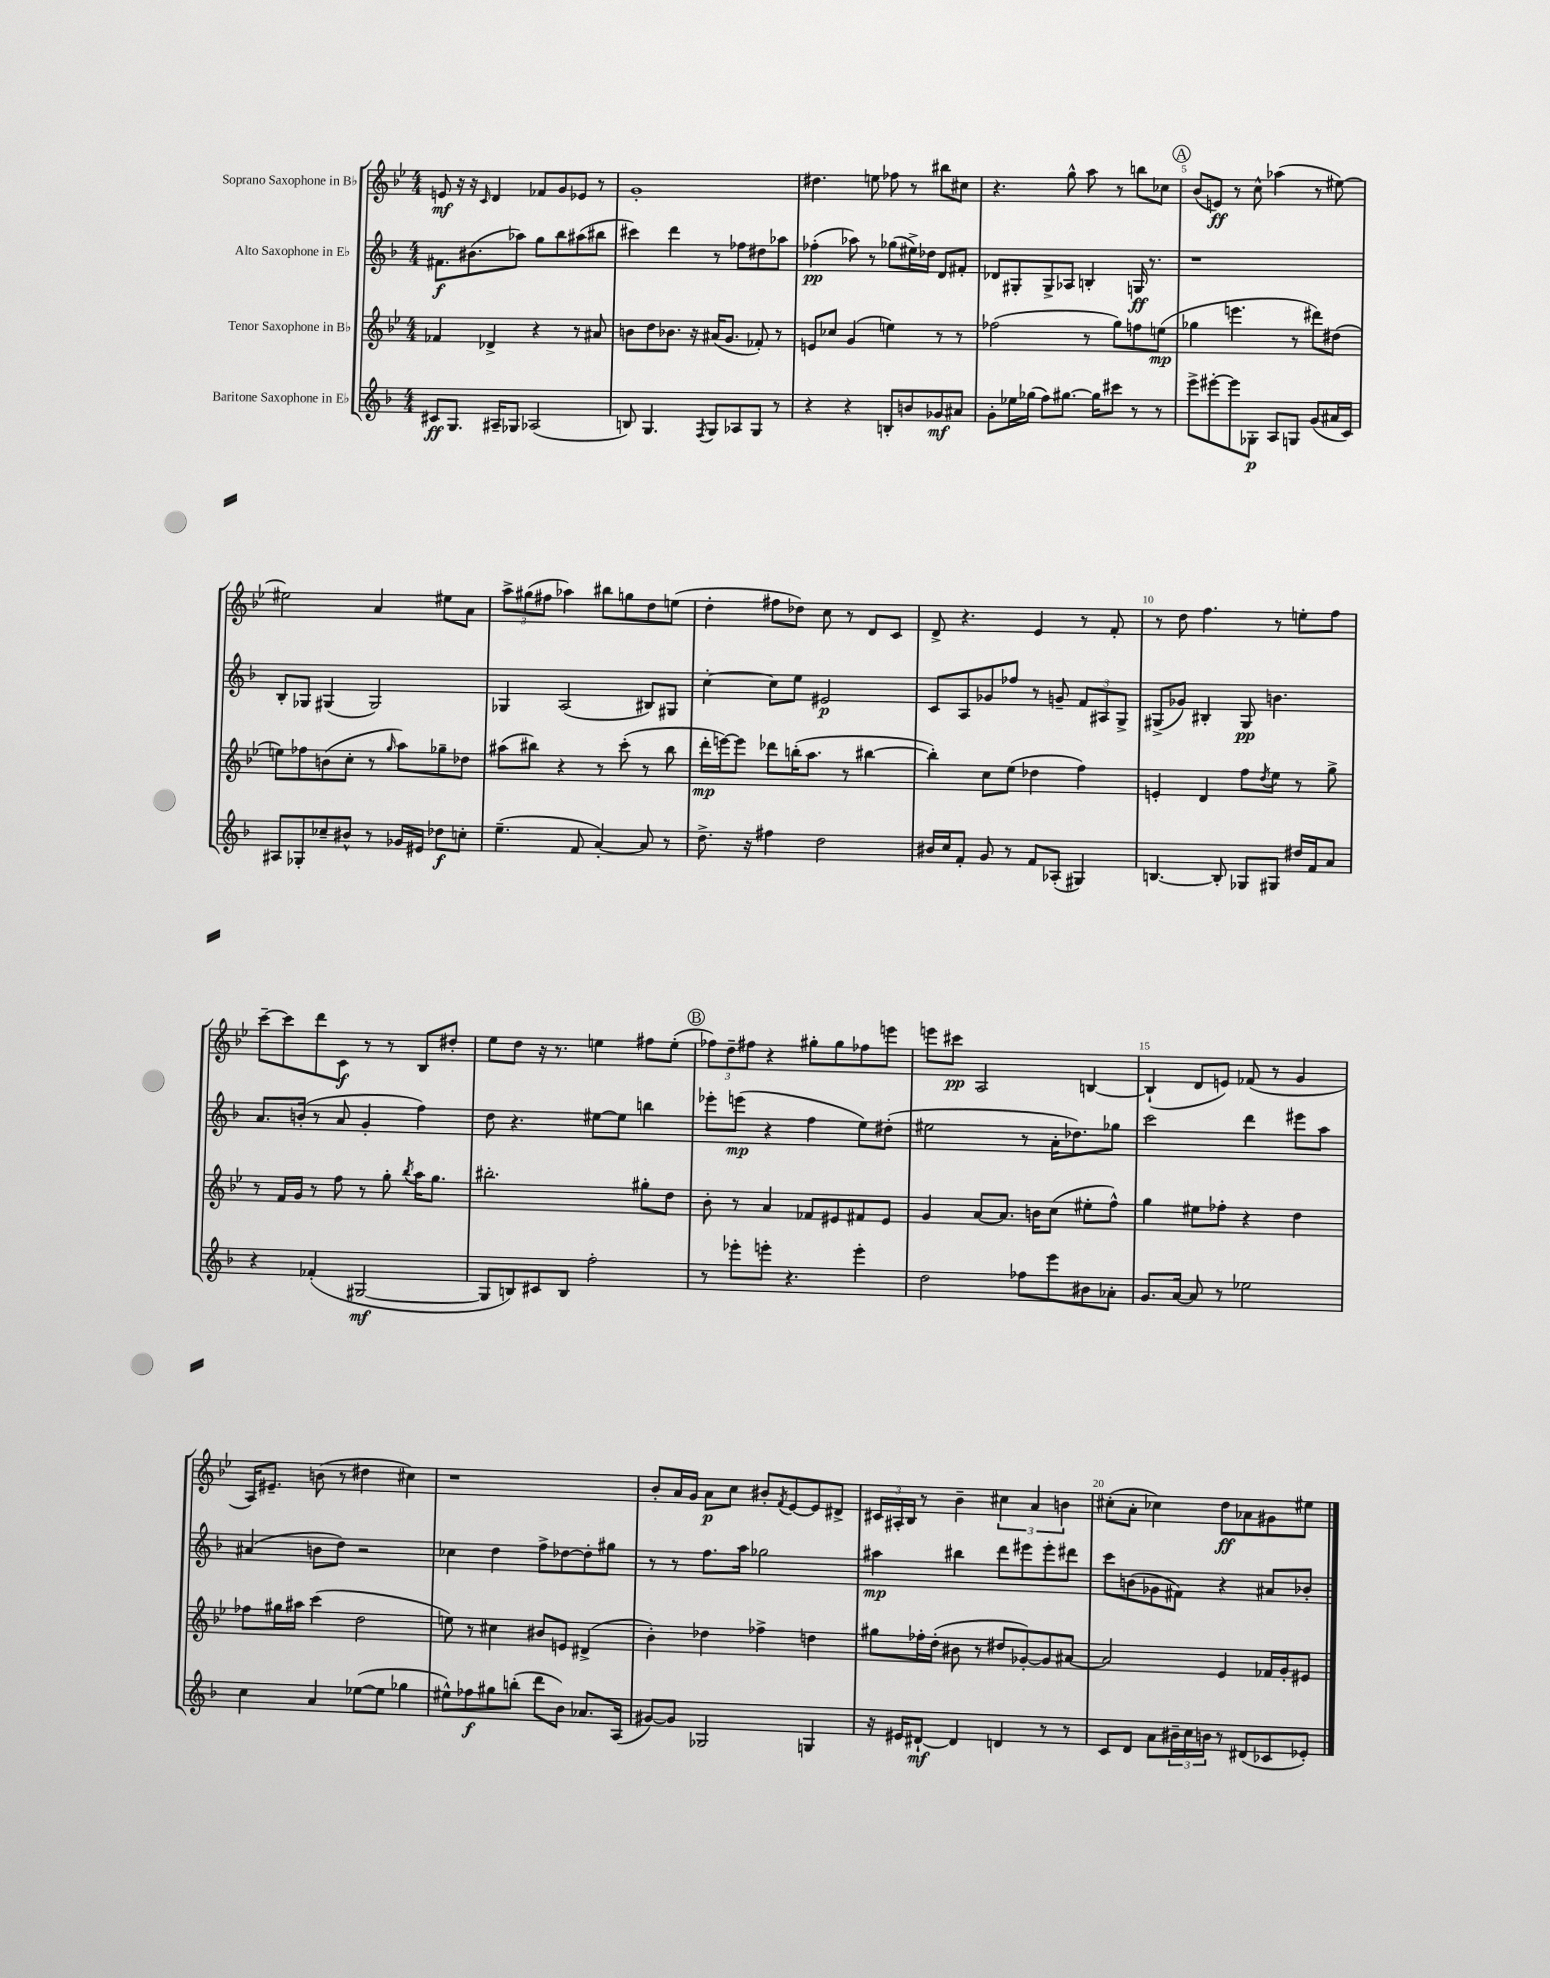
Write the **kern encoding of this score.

**kern	**dynam	**kern	**dynam	**kern	**dynam	**kern	**dynam
*part4	*part4	*part3	*part3	*part2	*part2	*part1	*part1
*staff4	*staff4	*staff3	*staff3	*staff2	*staff2	*staff1	*staff1
*I"Baritone Saxophone in E♭	*	*I"Tenor Saxophone in B♭	*	*I"Alto Saxophone in E♭	*	*I"Soprano Saxophone in B♭	*
*clefG2	*	*clefG2	*	*clefG2	*	*clefG2	*
*k[b-]	*	*k[b-e-]	*	*k[b-]	*	*k[b-e-]	*
*M4/4	*	*M4/4	*	*M4/4	*	*M4/4	*
=1	=1	=1	=1	=1	=1	=1	=1
8c#X/L	ff	4f-X/	.	8.f#X\L	f	8en/	mf
8.G/J	.	.	.	.	.	16r	.
.	.	.	.	(8.b#X\	.	16r	.
.	.	.	.	.	.	16qqc/	.
.	.	4d-X^/	.	.	.	4d/	.
16A#X~/KL	.	.	.	.	.	.	.
8G-X/J	.	.	.	8aa-X\J)	.	.	.
(2A-X/	.	4r	.	8gg\L	.	8f-X/L	.
.	.	.	.	8bb-\	.	8g/	.
.	.	8r	.	(8aa#X\	.	8e-X/J	.
.	.	8a#X/	.	8bb#X\J	.	8r	.
=2	=2	=2	=2	=2	=2	=2	=2
8Bn/)	.	8bn\L	.	4ccc#X\)	.	1g'	.
4.G/	.	8dd\	.	.	.	.	.
.	.	8.b-X\J	.	4ddd\	.	.	.
.	.	16r	.	.	.	.	.
8qF/	.	.	.	.	.	.	.
8G/L	.	(16a#X/KL	.	8r	.	.	.
.	.	8.g/J	.	.	.	.	.
8A-X/	.	.	.	8ff-X\L	.	.	.
8G/J	.	8f-X'/)	.	8dd#X\	.	.	.
8r	.	8r	.	8aa-X\J	.	.	.
=3	=3	=3	=3	=3	=3	=3	=3
4r	.	8en/L	.	(4ff-X'\	pp	4.dd#X\	.
.	.	8cc-X/J	.	.	.	.	.
4r	.	(4g/	.	8aa-X\)	.	.	.
.	.	.	.	8r	.	8een\	.
8Bn'/L	.	4een\)	.	(8gg-X\L	.	8ff-X\	.
8bn/	.	.	.	16ee#X^\L)	.	8r	.
.	.	.	.	16dd-X\JJ	.	.	.
8g-X/	mf	8r	.	8d/L	.	8bb#X\L	.
8a#X/J	.	8r	.	8f#X'/J	.	8cc#X\J	.
=4	=4	=4	=4	=4	=4	=4	=4
8g'\L	.	(2ff-X\	.	8d-X/L	.	4.r	.
16ee-X\L	.	.	.	8G#X'/	.	.	.
(16gg-X\JJ	.	.	.	.	.	.	.
8ff\L)	.	.	.	8G#^/	.	.	.
[8.gg#X\J	.	.	.	8A-X/J	.	8gg^^\	.
.	.	8r	.	4Bn'/	.	8aa\	.
16gg#\KL]	.	.	.	.	.	.	.
8ccc#X\J	.	8gg\L)	.	.	.	8r	.
8r	.	8ffn\	.	16Gn/	ff	8bbn\L	.
.	.	.	.	8.r	.	.	.
8r	.	(8een\J	mp	.	.	8cc-X\J	.
!!LO:REH:place=s1:t=A
=5	=5	=5	=5	=5	=5	=5	=5
8eee^\L	.	4gg-X\	.	1r	.	(8b-/L	.
[8eee#X'\	.	.	.	.	.	8en/J)	ff
8eee#\]	.	4.eeen\	.	.	.	8r	.
8G-X'\J	p	.	.	.	.	8cc^^\	.
8A/L	.	.	.	.	.	(4aa-X\	.
8Gn/J	.	8r	.	.	.	.	.
(8g/L	.	8ddd#X\L)	.	.	.	8r	.
16a#X/L	.	(8dd#X\J	.	.	.	[8ee#X\)	.
16c/JJ)	.	.	.	.	.	.	.
!!LO:LB:g=z
=6	=6	=6	=6	=6	=6	=6	=6
8A#X/L	.	8een\L)	.	8B-'/L	.	2ee#X\]	.
8G-X'/	.	8ff-X\	.	8G-X/J	.	.	.
8cc-X~/	.	(8bn\	.	(4G#X/	.	.	.
8b#X^^/J	.	8cc'\J	.	.	.	.	.
8r	.	8r	.	2G#/)	.	4a/	.
.	.	16qqgg/	.	.	.	.	.
16g-X/LL	.	8aa\L)	.	.	.	.	.
16e#X/JJ	.	.	.	.	.	.	.
8dd-X\L	f	8gg-X~\	.	.	.	8ee#X\L	.
8ccn'\J	.	8dd-X\J	.	.	.	8a\J	.
=7	=7	=7	=7	=7	=7	=7	=7
(4.ee~\	.	(8aa#X\L	.	4G-X/	.	12aa^\L	.
.	.	.	.	.	.	(12gg#X\	.
.	.	8bb#X\J)	.	.	.	.	.
.	.	.	.	.	.	12ff#X\J	.
.	.	4r	.	(2A/	.	4aa-X\)	.
8f/	.	.	.	.	.	.	.
[4a'/)	.	8r	.	.	.	8bb#X\L	.
.	.	(8ccc'\	.	.	.	8ggn\	.
8a/]	.	8r	.	8B#X/L)	.	8dd\	.
8r	.	8bb#\	.	8G#X/J	.	(8een\J	.
=8	=8	=8	=8	=8	=8	=8	=8
8.dd^\	.	16ddd'\LL	mp	[4cc'\	.	4dd'\	.
.	.	[16eeen\J)	.	.	.	.	.
.	.	8eee\J]	.	.	.	.	.
16r	.	.	.	.	.	.	.
4ff#X\	.	8ddd-X\L	.	8cc\L]	.	8ff#X\L	.
.	.	(16bbn'\K	.	8ee\J	.	8dd-X\J)	.
.	.	8.aa\J	.	.	.	.	.
2dd\	.	.	.	2e#X/	p	8cc\	.
.	.	8r	.	.	.	8r	.
.	.	[4bb#X\	.	.	.	8d/L	.
.	.	.	.	.	.	8c/J	.
=9	=9	=9	=9	=9	=9	=9	=9
16b#X/LL	.	4bb#'\])	.	8c/L	.	8d^/	.
16cc/J	.	.	.	.	.	.	.
8f'/J	.	.	.	8A/	.	4.r	.
8g/	.	8cc\L	.	8g-X/	.	.	.
8r	.	(8ee-\J	.	8ff-X/J	.	.	.
8f/L	.	4dd-X\	.	8r	.	4e-/	.
(8A-X'/J	.	.	.	8gn~/	.	.	.
4G#X/)	.	4ff\)	.	12f/L	.	8r	.
.	.	.	.	12A#X/	.	.	.
.	.	.	.	.	.	8f'/	.
.	.	.	.	12G^/J	.	.	.
=10	=10	=10	=10	=10	=10	=10	=10
[4.Bn/	.	4en'/	.	(8G#X^/L	.	8r	.
.	.	.	.	8g-X/J)	.	8dd\	.
.	.	4d/	.	4B#X'/	.	4.ff\	.
8B'/]	.	.	.	.	.	.	.
8G-X/L	.	8ff\L	.	8G#/	pp	.	.
.	.	8qdd/	.	.	.	.	.
8G#X/J	.	8ee-\J	.	4.bn\	.	8r	.
16dd#X/LL	.	8r	.	.	.	8een'\L	.
16f/J	.	.	.	.	.	.	.
8a/J	.	8gg^\	.	.	.	8ff\J	.
!!LO:LB:g=z
=11	=11	=11	=11	=11	=11	=11	=11
4r	.	8r	.	8.a/L	.	[8ccc~\L	.
.	.	16f/LL	.	.	.	8ccc\]	.
.	.	16g/JJ	.	(16bn'/Jk	.	.	.
(4f-X'/	.	8r	.	8r	.	8ddd\	.
.	.	8ff\	.	8a/	.	8c\J	f
[2G#X/	mf	8r	.	4g'/	.	8r	.
.	.	8gg'\	.	.	.	8r	.
.	.	8qbb-/	.	.	.	.	.
.	.	16aa\KL	.	4ff\)	.	8B-/L	.
.	.	8.gg\J	.	.	.	.	.
.	.	.	.	.	.	8dd#X'/J	.
=12	=12	=12	=12	=12	=12	=12	=12
8G#/L]	.	2.bb#X'\	.	8dd\	.	8ee-\L	.
8Bn/)	.	.	.	4.r	.	8dd\J	.
8c#X/	.	.	.	.	.	16r	.
.	.	.	.	.	.	8.r	.
8B/J	.	.	.	.	.	.	.
2ff'\	.	.	.	[8ee#X\L	.	4een\	.
.	.	.	.	8ee#\J]	.	.	.
.	.	8gg#X'\L	.	4bbn\	.	8ff#X\L	.
.	.	8dd\J	.	.	.	(8ee'\J	.
!!LO:REH:place=s1:t=B
=13	=13	=13	=13	=13	=13	=13	=13
8r	.	8b-'\	.	8eee-X'\L	.	12ff-X\L)	.
.	.	.	.	.	.	12dd~\	.
8eee-X'\L	.	8r	.	(8eeen\J	mp	.	.
.	.	.	.	.	.	12ff#X\J	.
8eeen'\J	.	4a/	.	4r	.	4r	.
4.r	.	.	.	.	.	.	.
.	.	8f-X/L	.	4ff\	.	8gg#X'\L	.
.	.	8e#X/	.	.	.	8gg#\	.
4eee'\	.	8f#X/	.	8ee\L)	.	8ff-X\	.
.	.	8e#/J	.	(8dd#X'\J	.	8eeen\J	.
=14	=14	=14	=14	=14	=14	=14	=14
2dd\	.	4g/	.	2ee#X\	.	8eeen\L	.
.	.	.	.	.	.	8ccc#X\J	pp
.	.	[8a/L	.	.	.	2A/	.
.	.	8.a/J]	.	.	.	.	.
8ff-X\L	.	.	.	8r	.	.	.
.	.	16bn\KL	.	.	.	.	.
8eee\	.	(8cc\J	.	16a'\KL	.	.	.
.	.	.	.	8.dd-X\)	.	.	.
8b#X\	.	8ee#X'\L	.	.	.	[4Bn/	.
8a-X'\J	.	8ff^^\J)	.	8gg-X\J	.	.	.
=15	=15	=15	=15	=15	=15	=15	=15
8.g/L	.	4gg\	.	2ccc\	.	(4B`/]	.
[16a/Jk	.	.	.	.	.	.	.
8a/]	.	8ee#X\L	.	.	.	8d/L	.
8r	.	8ff-X'\J	.	.	.	8en/J)	.
2ee-X\	.	4r	.	4ddd\	.	(8f-X/	.
.	.	.	.	.	.	8r	.
.	.	4dd\	.	8eee#X\L	.	4g/	.
.	.	.	.	8aa\J	.	.	.
!!LO:LB:g=z
=16	=16	=16	=16	=16	=16	=16	=16
4cc\	.	8ff-X\L	.	(4a#X/	.	16A/KL)	.
.	.	.	.	.	.	8.e#X~/J	.
.	.	16gg#X\L	.	.	.	.	.
.	.	16aa#X\JJ	.	.	.	.	.
4a/	.	(4ccc\	.	8bn\L	.	(8bn\	.
.	.	.	.	8dd\J)	.	8r	.
([8ee-X\L	.	2dd\	.	2r	.	4dd#X\	.
8ee-\J]	.	.	.	.	.	.	.
4gg-X\	.	.	.	.	.	4cc#X\)	.
=17	=17	=17	=17	=17	=17	=17	=17
8ee#X^^\L)	.	8een\)	.	4cc-X\	.	1r	.
8ff-X\	f	8r	.	.	.	.	.
8gg#X\	.	4cc#X\	.	4dd\	.	.	.
(8bbn'\J	.	.	.	.	.	.	.
8ddd\L	.	8b#X/L	.	8ff^\L	.	.	.
8b-\J)	.	8en/J	.	[8dd-X\	.	.	.
8.a-X/L	.	(4d#X^/	.	8dd-'\]	.	.	.
.	.	.	.	8gg#X\J	.	.	.
(16A/Jk	.	.	.	.	.	.	.
=18	=18	=18	=18	=18	=18	=18	=18
[8g#X/L)	.	4b-'\)	.	8r	.	8b-'/L	.
8g#/J]	.	.	.	8r	.	16a/L	.
.	.	.	.	.	.	16g/JJ	.
2G-X/	.	4dd-X\	.	8.ff\L	.	8a\L	p
.	.	.	.	.	.	8cc\J	.
.	.	.	.	16aa\Jk	.	.	.
.	.	4ff-X^\	.	2gg-X\	.	8b#X'/L	.
.	.	.	.	.	.	8qf/	.
.	.	.	.	.	.	[8e-/	.
4Gn/	.	4ddn\	.	.	.	8e-/]	.
.	.	.	.	.	.	8d#X^/J	.
=19	=19	=19	=19	=19	=19	=19	=19
16r	.	8gg#X\L	.	4aa#X\	mp	24c#X/LL	.
.	.	.	.	.	.	24A#X'/	.
16e#X/KL	.	.	.	.	.	.	.
.	.	.	.	.	.	24B-/JJ	.
[8d#X`/J	mf	16ff-X'\L	.	.	.	8r	.
.	.	(16dd'\JJ	.	.	.	.	.
4d#/]	.	8b#X\	.	4bb#X\	.	4b-~\	.
.	.	8r	.	.	.	.	.
4dn/	.	8dd#X/L	.	8ddd\L	.	6cc#X\	.
.	.	[8g-X'/)	.	8eee#X\	.	.	.
.	.	.	.	.	.	6a/	.
8r	.	8g-/]	.	8eee#'\	.	.	.
.	.	.	.	.	.	6bn\	.
8r	.	[8a#X/J	.	8ddd#X\J	.	.	.
=20	=20	=20	=20	=20	=20	=20	=20
8c/L	.	2a#/]	.	8ccc\L	.	(8cc#X'\L	.
8d/J	.	.	.	(8bn\	.	8a'\J	.
8a\L	.	.	.	8g-X\	.	4cc-X\)	.
24b#X~\L	.	.	.	8f#X\J)	.	.	.
24cc\	.	.	.	.	.	.	.
24bn\JJ	.	.	.	.	.	.	.
8r	.	4e-/	.	4r	.	8dd\L	ff
(8d#X/L	.	.	.	.	.	8a-X\	.
8c-X/	.	16f-X/LL	.	8a#X/L	.	8g#X\	.
.	.	16g'/J	.	.	.	.	.
8e-X'/J)	.	8e#X/J	.	8b-X'/J	.	8ee#X\J	.
==	==	==	==	==	==	==	==
*-	*-	*-	*-	*-	*-	*-	*-
